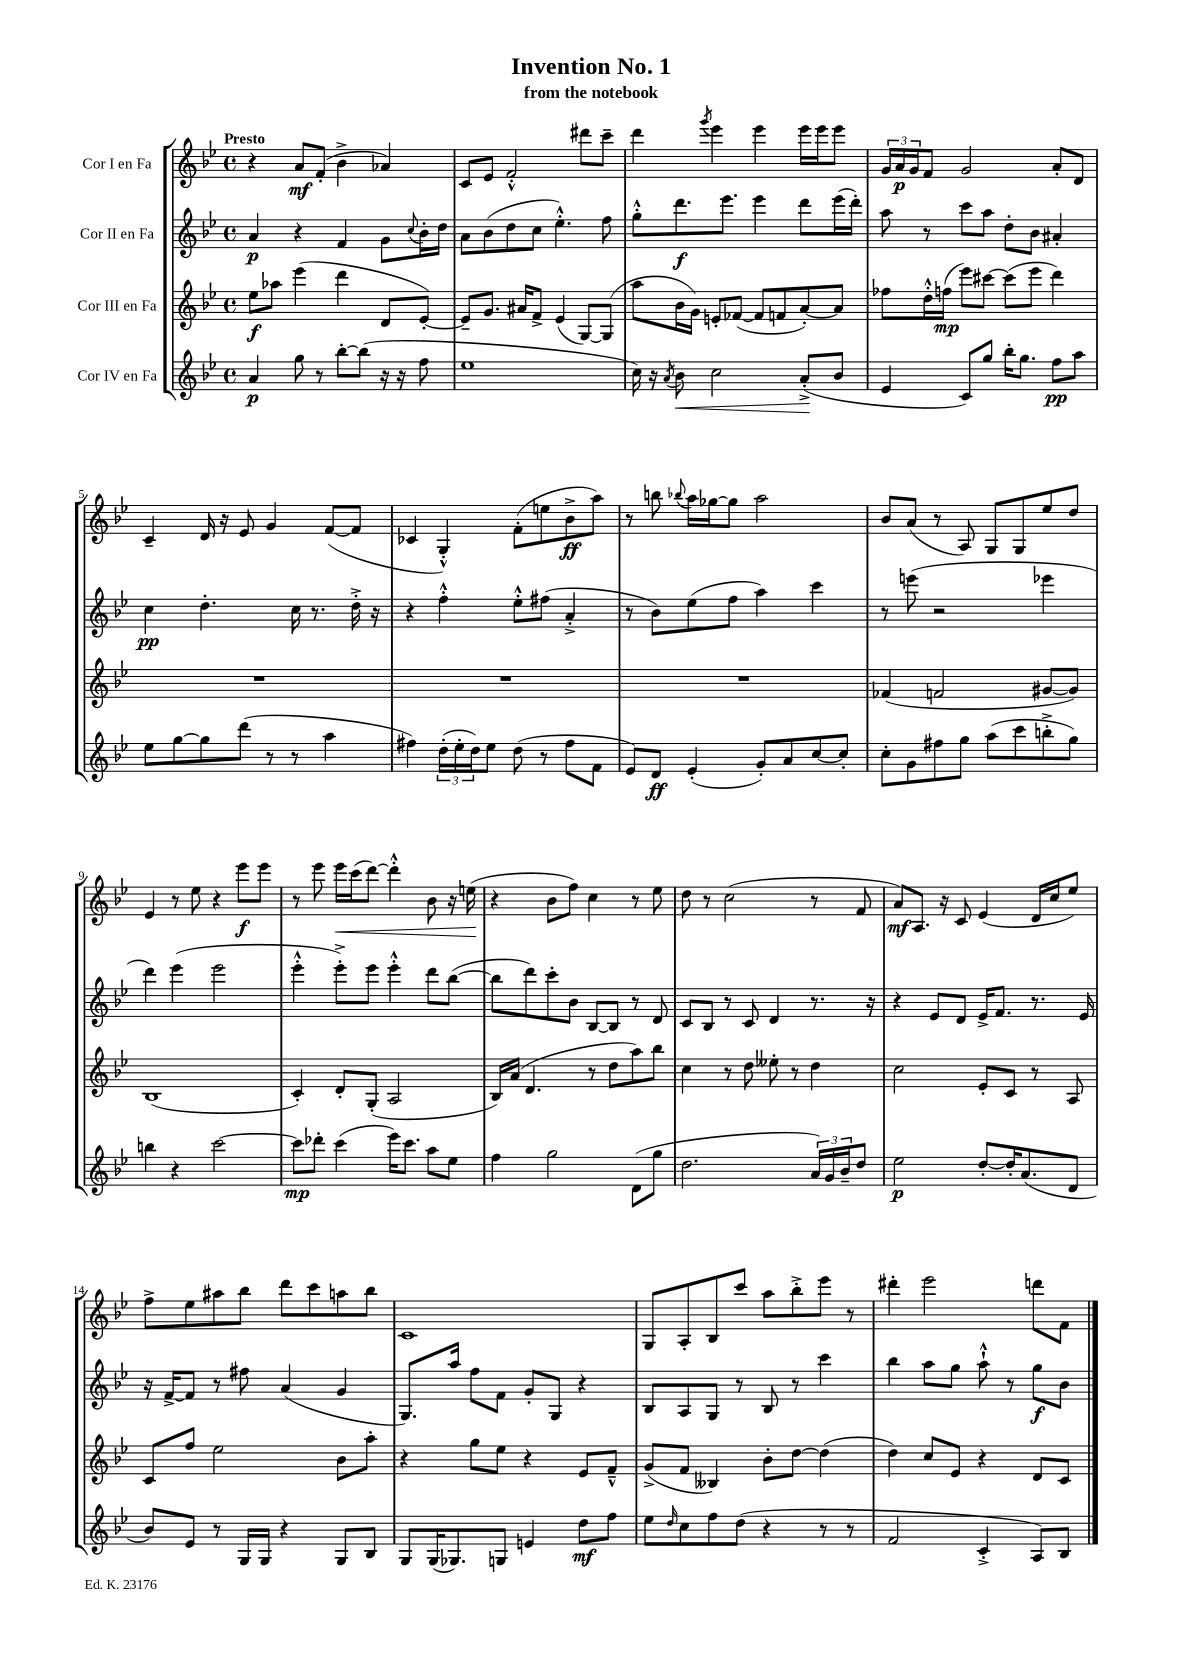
\header { title = "Invention No. 1" subtitle = "from the notebook" }
<<
\new StaffGroup <<
\new Staff = "s0" \with { instrumentName = "Cor I en Fa" } {
    \clef treble \key bes \major \defaultTimeSignature \time 4/4 \tempo "Presto"
    r4 a'8\mf f'8-.( bes'4-> aes'4) |
    c'8 ees'8 f'2-.-^ dis'''8 c'''8-- |
    d'''4 \acciaccatura { g'''8 } ees'''4 ees'''4 ees'''16 ees'''16 ees'''8 |
    \tuplet 3/2 { g'16 a'16\p g'16 } f'8 g'2 a'8-. d'8 |
    c'4-- d'16 r16 ees'8 g'4 f'8~( f'8 |
    ces'4 g4-.-^) f'8-.( e''8 bes'8->\ff a''8) |
    r8 b''8 \appoggiatura { bes''8 } a''16 ges''16~ ges''8 a''2 |
    bes'8 a'8( r8 a8) g8 g8 ees''8 d''8 |
    ees'4 r8 ees''8 r4 ees'''8\f ees'''8 |
    r8 ees'''8 ees'''16\< c'''16( d'''8~) d'''4-.-^ bes'8 r16 e''16\!( |
    r4 bes'8 f''8) c''4 r8 ees''8 |
    d''8 r8 c''2( r8 f'8 |
    a'8\mf) a8. r16 c'8 ees'4( d'16 c''16 ees''8) |
    f''8-> ees''8 ais''8 bes''8 d'''8 c'''8 a''8 bes''8 |
    c'1 |
    g8 a8-. bes8 c'''8 a''8 bes''8-.-> ees'''8 r8 |
    dis'''4-. ees'''2 d'''8 f'8 \bar "|." |
}
\new Staff = "s1" \with { instrumentName = "Cor II en Fa" } {
    \clef treble \key bes \major \defaultTimeSignature \time 4/4
    a'4\p r4 f'4 g'8 \appoggiatura { c''8 } bes'16-. d''16 |
    a'8 bes'8( d''8 c''8 ees''4.-.-^) f''8 |
    g''8-.-^ d'''8.\f ees'''8. ees'''4 d'''8 ees'''16( d'''16-.) |
    a''8 r8 c'''8 a''8 d''8-. bes'8 ais'4-. |
    c''4\pp d''4.-. c''16 r8. d''16-.-> r16 |
    r4 f''4-.-^ ees''8-.-^ fis''8( a'4-.-> |
    r8 bes'8) ees''8( f''8 a''4) c'''4 |
    r8 e'''8( r2 ees'''4 |
    d'''4) ees'''4( ees'''2 |
    ees'''4-.-^ ees'''8-.->) ees'''8 ees'''4-.-^ d'''8 bes''8~( |
    bes''8 d'''8) c'''8-. bes'8 bes8~ bes8 r8 d'8 |
    c'8 bes8 r8 c'8 d'4 r8. r16 |
    r4 ees'8 d'8 ees'16-> f'8. r8. ees'16 |
    r16 f'16~-> f'8 r8 fis''8 a'4( g'4 |
    g8.) a''16 f''8 f'8 g'8-. g8 r4 |
    bes8 a8 g8 r8 bes8 r8 c'''4 |
    bes''4 a''8 g''8 a''8-!-^ r8 g''8\f bes'8 \bar "|." |
}
\new Staff = "s2" \with { instrumentName = "Cor III en Fa" } {
    \clef treble \key bes \major \defaultTimeSignature \time 4/4
    ees''8\f aes''8 ees'''4( d'''4 d'8 ees'8~-.) |
    ees'8-- g'8. ais'16 f'8-> ees'4( g8~) g8( |
    a''8 bes'16 g'16) e'8-. fes'8~( fes'8 f'8 a'8~-.) a'8 |
    fes''8 d''16-.-^ f''16\mp( ees'''8) cis'''8~ cis'''8( ees'''8 d'''4) |
    R1 |
    R1 |
    R1 |
    fes'4( f'2 gis'8~ gis'8) |
    bes1( |
    c'4-.) d'8-. g8-.( a2 |
    bes16) a'16( d'4. r8 d''8 a''8) bes''8 |
    c''4 r8 d''8 eeses''8-. r8 d''4 |
    c''2 ees'8-. c'8 r8 a8 |
    c'8 f''8 ees''2 bes'8 a''8-. |
    r4 g''8 ees''8 r4 ees'8 f'8---^ |
    g'8->( f'8 beses4) bes'8-. d''8~ d''4( |
    d''4) c''8 ees'8 r4 d'8 c'8 \bar "|." |
}
\new Staff = "s3" \with { instrumentName = "Cor IV en Fa" } {
    \clef treble \key bes \major \defaultTimeSignature \time 4/4
    a'4\p g''8 r8 bes''8~-. bes''8( r16 r16 f''8 |
    ees''1 |
    c''16) r16 \acciaccatura { a'8 } bes'8\< c''2 a'8-.->\!( bes'8 |
    ees'4 c'8) g''8 bes''16-. g''8. f''8\pp a''8 |
    ees''8 g''8~ g''8 d'''8( r8 r8 a''4 |
    fis''4) \tuplet 3/2 { d''16-.( ees''16-. d''16) } ees''8 d''8( r8 fis''8 f'8 |
    ees'8) d'8\ff ees'4-.( g'8-.) a'8 c''8~ c''8-. |
    c''8-. g'8 fis''8 g''8 a''8( c'''8 b''8-.-> g''8) |
    b''4 r4 c'''2~ |
    c'''8\mp des'''8-. c'''4( ees'''16) c'''8. a''8 ees''8 |
    f''4 g''2 d'8( g''8 |
    d''2. \tuplet 3/2 { a'16) g'16 bes'16-- } d''8 |
    ees''2\p d''8~-. d''16-. a'8.( d'8 |
    bes'8) ees'8 r8 g16 g16 r4 g8 bes8 |
    g8 g16( ges8.) g8 e'4 d''8\mf f''8 |
    ees''8 \grace { d''16 } c''8 f''8 d''8( r4 r8 r8 |
    f'2 c'4-.-> a8) bes8 \bar "|." |
}
>>
>>
